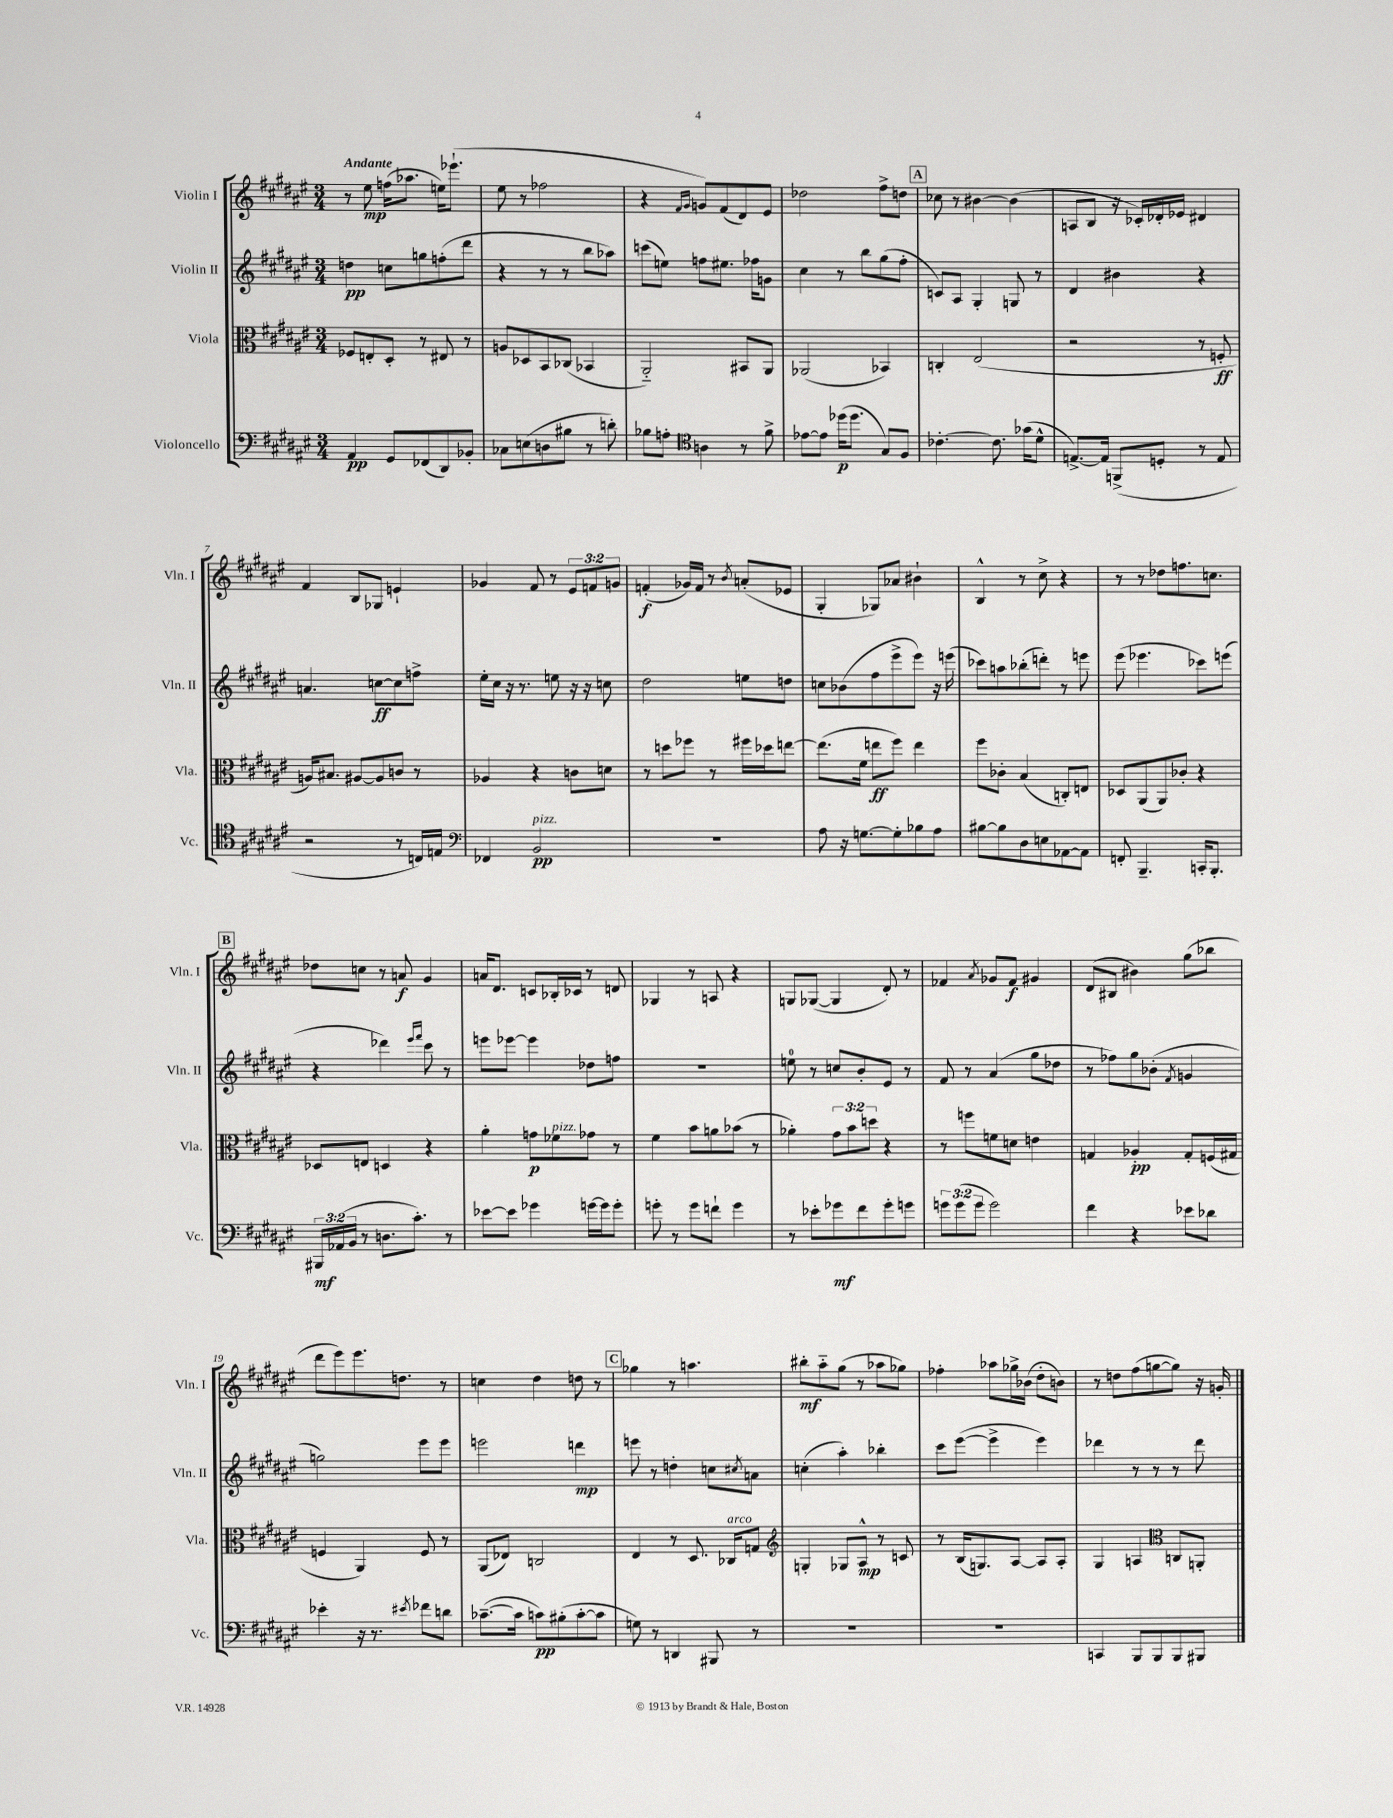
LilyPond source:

<<
\new StaffGroup <<
\new Staff = "s0" \with { instrumentName = "Violin I" shortInstrumentName = "Vln. I" } {
    \clef treble \key fis \major \numericTimeSignature \time 3/4 \override Staff.TupletNumber.text = #tuplet-number::calc-fraction-text \tempo "Andante"
    r8 eis''8\mp f''16( aes''8. e''16) ees'''8.-!( |
    eis''8 r8 fes''2 |
    r4 \grace { fis'16 gis'16 } g'8) fis'8( dis'8) eis'8 |
    des''2 fis''8-> d''8 |
    \mark \markup { \box "A" } ces''8 r8 bis'4~ bis'4( |
    a8 b8 r16 ces'16-.) des'16-. ees'16 dis'4 |
    fis'4 b8 ges8 e'4-! |
    ges'4 fis'8 r8 \tuplet 3/2 { eis'8 f'8 g'8 } |
    f'4-.\f( ges'16) f'16 r8 \acciaccatura { b'8 } a'8-.( ees'8 |
    gis4-. ges8) aes'8 bis'4-! |
    b4-^ r8 cis''8-> r4 |
    r8 r8 des''8 f''8. c''8. |
    \mark \markup { \box "B" } des''8 c''8 r8 a'8\f gis'4 |
    a'16 dis'8. c'8 bes16-. ces'16 r8 d'8 |
    ges4 r8 a8 r4 |
    g8 ges8~( ges4 dis'8-.) r8 |
    fes'4 \acciaccatura { ais'8 } ges'8 fes'8\f gis'4 |
    dis'8( bis8 bis'4) gis''8( bes''8 |
    dis'''8 eis'''8) eis'''8. d''8. r8 |
    c''4 dis''4 d''8 r8 |
    \mark \markup { \box "C" } ges''4 r8 a''4. |
    bis''8-.\mf ais''8-_ gis''8( r8 aes''8 ges''8) |
    fes''4-. aes''8 ges''16-> bes'16( dis''8-. b'8) |
    r8 d''8 fis''8( g''8~ g''8) r16 g'16-. \bar "|." |
}
\new Staff = "s1" \with { instrumentName = "Violin II" shortInstrumentName = "Vln. II" } {
    \clef treble \key fis \major \numericTimeSignature \time 3/4
    d''4\pp c''8 g''8 f''8-.( dis'''8 |
    r4 r8 r8 b''8 aes''8) |
    c'''8( e''8) f''8 eis''8. fes''16 g'8 |
    cis''4 r8 b''8 gis''8( fis''8-. |
    \mark \markup { \box "A" } c'8) ais8 gis4-. g8 r8 |
    dis'4 bis'4 r4 |
    a'4. c''8~\ff c''8 f''8-> |
    eis''16-. cis''16 r16 r8. e''8 r16 r16 c''8 |
    dis''2 e''8 d''8 |
    c''8 bes'8( fis''8 eis'''8-> eis'''8) r16 e'''16( |
    ces'''8) a''8 bes''8-.( d'''8-.) r8 e'''8 |
    eis'''8( ees'''4. ces'''8) e'''8( |
    \mark \markup { \box "B" } r4 des'''4) \grace { eis'''16 fis'''16 } cis'''8 r8 |
    e'''8 ees'''8~ ees'''4 des''8 f''8 |
    R2. |
    e''8-0 r8 c''8 b'8-. eis'8 r8 |
    fis'8 r8 ais'4( gis''8 des''8 |
    r8 fes''8) gis''8 bes'8-.( \acciaccatura { fis'8 } g'4 |
    g''2) eis'''8 eis'''8 |
    e'''2 d'''4\mp |
    \mark \markup { \box "C" } e'''8 r8 d''4-. c''8 \acciaccatura { cis''8 } a'8 |
    c''4-.( ais''4-.) bes''4-. |
    cis'''8 eis'''8~( eis'''4-> eis'''4) |
    des'''4 r8 r8 r8 des'''8 \bar "|." |
}
\new Staff = "s2" \with { instrumentName = "Viola" shortInstrumentName = "Vla." } {
    \clef alto \key fis \major \numericTimeSignature \time 3/4 \override Staff.TupletNumber.text = #tuplet-number::calc-fraction-text
    fes8 e8-. dis8-. r8 eis8 r8 |
    a8 des8 b,8 ces8( bes,4 |
    ais,2-_) bis,8 ais,8 |
    aes,2( bes,4) |
    \mark \markup { \box "A" } c4-. eis2( |
    r2 r8 f8-.\ff |
    a16) bis8. ais8~ ais8 c'8 r8 |
    aes4 r4 c'8 d'8 |
    r8 d''8 fes''8 r8 fis''16 des''16 e''8~ |
    e''8.( fis'16 e''8\ff fis''8) e''4 |
    fis''8 ces'8-. b4( c8-.) e8 |
    des8 ais,8( ais,8) ces'8-. r4 |
    \mark \markup { \box "B" } des8 e8 d4 r4 |
    ais'4-. g'8\p fes'8^\markup { \italic "pizz." } ges'8 r8 |
    fis'4 b'8 a'8 bes'8( r8 |
    aes'4-.) \tuplet 3/2 { gis'8 b'8 d''8 } r4 |
    r8 f''8 f'8 d'8 e'4 |
    g4 aes4-.\pp g8-. f16( gis16 |
    f4 ais,4) f8 r8 |
    ais,8( ees8) c2 |
    \mark \markup { \box "C" } eis4 r8 dis8. ces16^\markup { \italic "arco" } g8 |
    \clef treble g4-. ges8 ais8-^\mp r8 c'8 |
    r8 b16( g8.) ais8~ ais8 ais8-. |
    gis4 a4 \clef alto c8 a,8-. \bar "|." |
}
\new Staff = "s3" \with { instrumentName = "Violoncello" shortInstrumentName = "Vc." } {
    \clef bass \key fis \major \numericTimeSignature \time 3/4 \override Staff.TupletNumber.text = #tuplet-number::calc-fraction-text
    ais,4\pp gis,8 fes,8( dis,8) bes,8-. |
    ces8 e8( d8 bis8 r8 d'8-.) |
    bes8 a8-. \clef tenor a4 r8 fis'8-> |
    ees'8~ ees'8 des''16\p( des''8. gis8) fis8 |
    \mark \markup { \box "A" } ces'4.~-. ces'8. ges'16( dis'8-^ |
    e8.~->) e16 f,8->( d8-. r8 e8 |
    r2 r8 c16) e16 |
    \clef bass fes,4 b,2\pp^\markup { \italic "pizz." } |
    R2. |
    ais8 r16 g8.~ g8-. bes8 ais8 |
    bis8~ bis8 dis8 e8 aes,8~ aes,8 |
    f,8-. b,,4.-- c,16-. b,,8.-. |
    \mark \markup { \box "B" } \tuplet 3/2 { bis,,16\mf aes,16( b,16 } r8 d8. cis'8.-.) r8 |
    ees'8~ ees'8 ges'4 g'16~ g'16 g'8-. |
    g'8-. r8 g'8 f'8-! g'4 |
    r8 ees'8-. ges'8\mf fis'8 ges'8-. g'8 |
    \tuplet 3/2 { g'8 g'8( g'8 } g'2) |
    fis'4 r4 ees'8 des'8 |
    ees'4-. r16 r8. \acciaccatura { eis'8 } fes'8 d'8 |
    ces'8.~--( ces'16 c'8\pp) bis8-.( c'8~-. c'8 |
    \mark \markup { \box "C" } g8) r8 d,4 bis,,8 r8 |
    R2. |
    R2. |
    c,4 b,,8 b,,8 b,,8 bis,,8 \bar "|." |
}
>>
>>
